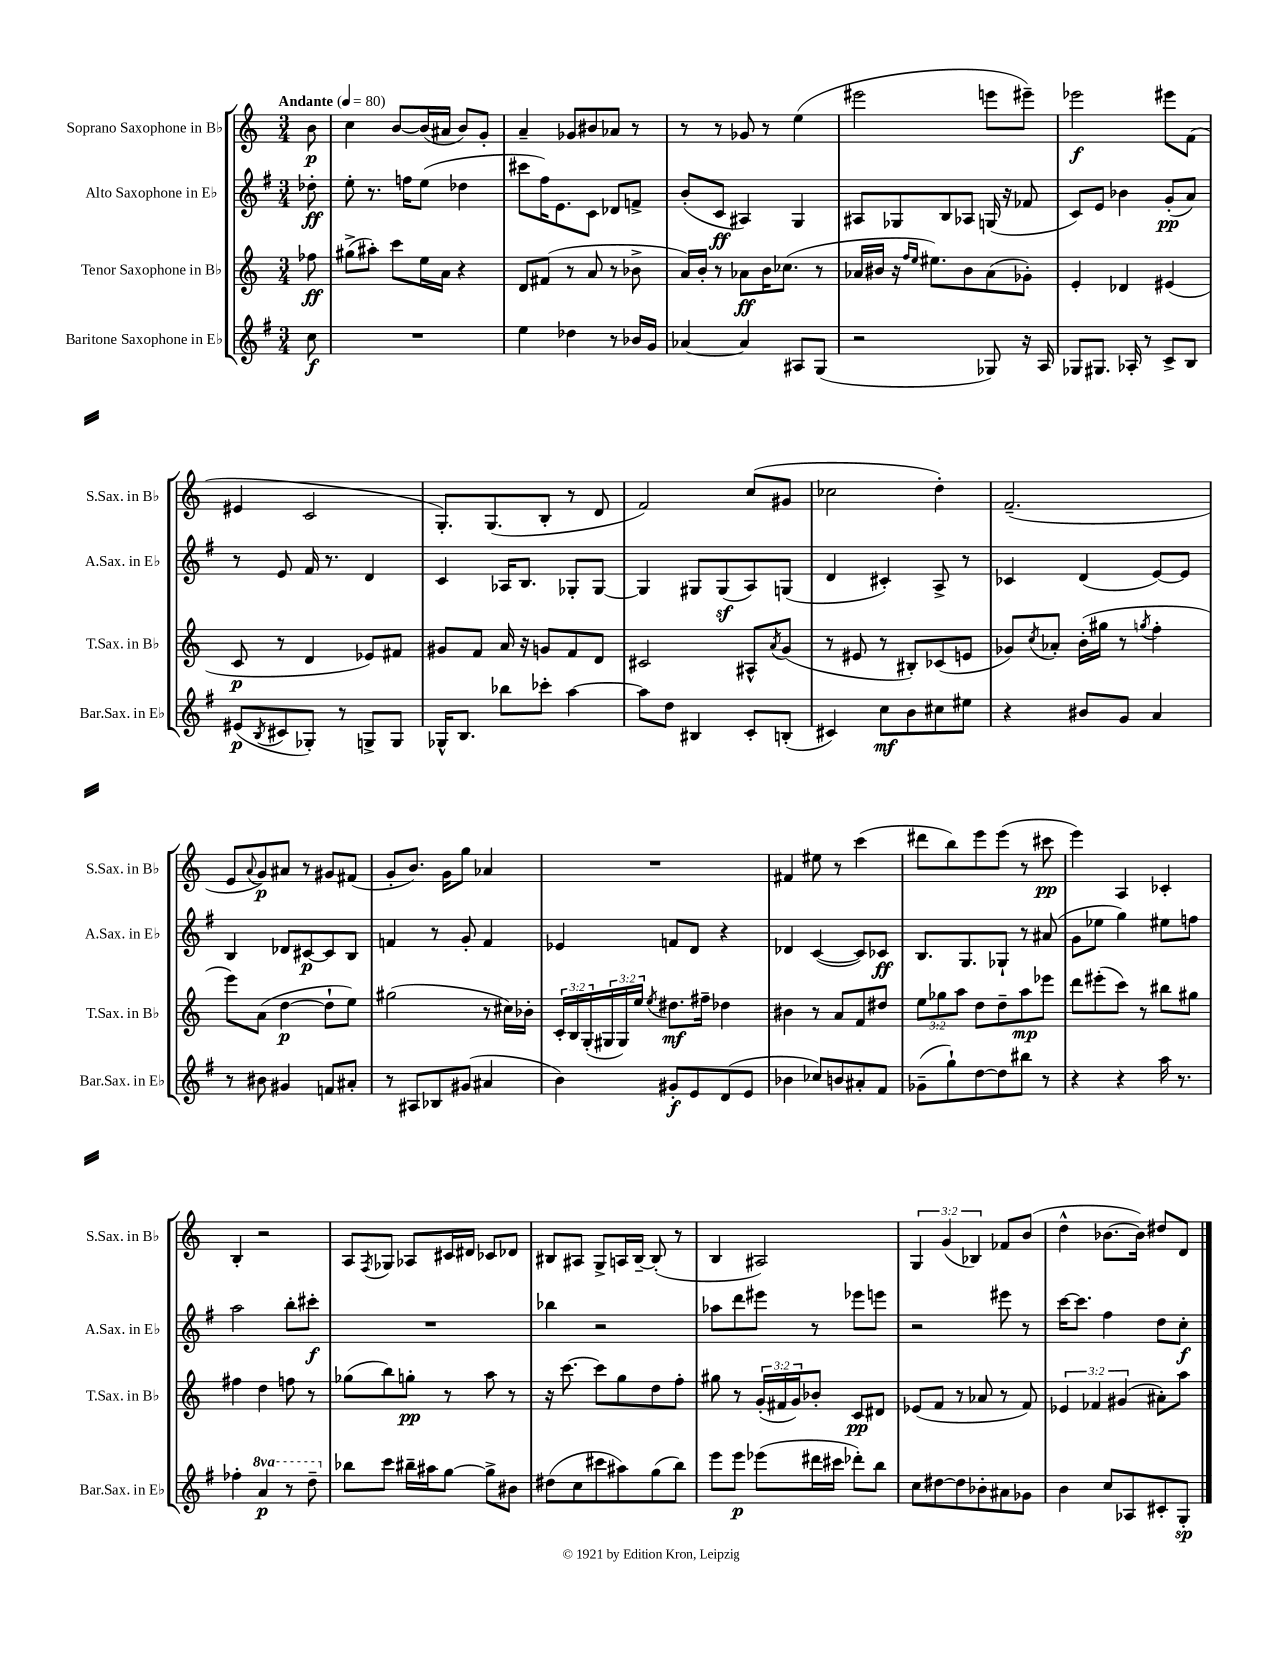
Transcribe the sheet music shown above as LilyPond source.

<<
\new StaffGroup <<
\new Staff = "s0" \with { instrumentName = "Soprano Saxophone in Bb" shortInstrumentName = "S.Sax. in Bb" } {
    \clef treble \key c \major \numericTimeSignature \time 3/4 \override Staff.TupletNumber.text = #tuplet-number::calc-fraction-text \partial 8 \tempo "Andante" 4 = 80
    b'8\p |
    c''4 b'8~ b'16( ais'16 b'8) g'8-. |
    a'4-- ges'8 bis'8 aes'8 r8 |
    r8 r8 ges'8 r8 e''4( |
    eis'''2 e'''8 eis'''8--) |
    ees'''2\f eis'''8 f'8( |
    eis'4 c'2 |
    g8.-.) g8.( b8-. r8 d'8 |
    f'2) c''8( gis'8 |
    ces''2 d''4-.) |
    f'2.--( |
    e'8 \appoggiatura { a'8 } g'8\p) ais'8 r8 gis'8 fis'8( |
    g'8-. b'8.) g'16 g''8 aes'4 |
    R2. |
    fis'4 eis''8 r8 c'''4( |
    dis'''8 b''8) e'''8 e'''8( r8 cis'''8\pp |
    e'''4) a4 ces'4-. |
    b4-. r2 |
    a8 \acciaccatura { f8 } ges8 aes8 cis'16 dis'16 ces'8 des'8 |
    bis8 ais8 g8-> a16 bis16~-- bis8-.( r8 |
    b4 ais2) |
    \tuplet 3/2 { g4 g'4( bes4) } fes'8 b'8( |
    d''4-^ bes'8.~ bes'16) dis''8 d'8 \bar "|." |
}
\new Staff = "s1" \with { instrumentName = "Alto Saxophone in Eb" shortInstrumentName = "A.Sax. in Eb" } {
    \clef treble \key g \major \numericTimeSignature \time 3/4 \partial 8
    des''8-.\ff |
    e''8-. r8. f''16 e''8( des''4 |
    cis'''8 fis''16) e'8. c'8 des'8 f'8-> |
    b'8-.( c'8\ff ais4) g4 |
    ais8 ges8 b8 aes8 g16( r16 fes'8 |
    c'8) e'8 bes'4 g'8-.\pp( a'8) |
    r8 e'8 fis'16 r8. d'4 |
    c'4 aes16 b8. ges8-. ges8~ |
    ges4 gis8 gis8\sf( a8) g8( |
    d'4 cis'4-.) a8-> r8 |
    ces'4 d'4( e'8~) e'8 |
    b4 des'8 cis'8~\p cis'8 b8 |
    f'4 r8 g'8-. f'4 |
    ees'4 f'8 d'8 r4 |
    des'4 c'4~( c'8) ces'8\ff |
    b8. g8. ges8-! r8 ais'8( |
    g'8 ees''8 g''4) eis''8 f''8 |
    a''2 b''8-. cis'''8-.\f |
    R2. |
    bes''4 r2 |
    aes''8 d'''8 eis'''8 r8 ees'''8 e'''8 |
    r2 eis'''8 r8 |
    c'''16~ c'''8. fis''4 d''8 c''8-.\f \bar "|." |
}
\new Staff = "s2" \with { instrumentName = "Tenor Saxophone in Bb" shortInstrumentName = "T.Sax. in Bb" } {
    \clef treble \key c \major \numericTimeSignature \time 3/4 \override Staff.TupletNumber.text = #tuplet-number::calc-fraction-text \partial 8
    fes''8\ff |
    gis''8->( ais''8-.) c'''8 e''16 a'16 r4 |
    d'8 fis'8( r8 a'8 r8 bes'8-> |
    a'16) b'16-. r8 aes'8\ff b'16 ces''8.( r8 |
    aes'16 bis'16 r16 \grace { f''16 e''16 } eis''8.) bis'8 aes'8( ges'8-.) |
    e'4-. des'4 eis'4( |
    c'8\p r8 d'4 ees'8) fis'8 |
    gis'8 f'8 a'16 r16 g'8 f'8 d'8 |
    cis'2 ais8-^ \acciaccatura { a'8 } g'8( |
    r8 eis'8 r8 bis8-.) ces'8( e'8 |
    ges'8) \acciaccatura { c''8 } aes'8-. b'16-.( gis''16 r8 \acciaccatura { g''8 } f''4-. |
    e'''8) a'8( d''4~\p d''8-! e''8) |
    gis''2( r8 cis''16) bes'16-. |
    \tuplet 3/2 { c'16-. b16 g16-.( } \tuplet 3/2 { gis16 gis16) e''16 } \acciaccatura { e''8 } dis''8.\mf fis''16-- des''4 |
    bis'4 r8 a'8 f'8 dis''8 |
    \tuplet 3/2 { e''8 ges''8 a''8 } d''8 d''8-- a''8\mp ees'''8 |
    d'''8 eis'''8-.( c'''8) r8 bis''8 gis''8 |
    fis''4 d''4 f''8 r8 |
    ges''8( b''8) g''8-.\pp r8 a''8 r8 |
    r16 c'''8.~ c'''8 g''8 d''8 f''8-. |
    gis''8 r8 \tuplet 3/2 { g'16-.( fis'16 g'16) } bes'8-. c'8\pp dis'8 |
    ees'8( f'8 r8 aes'8 r8 f'8) |
    \tuplet 3/2 { ees'4 fes'4 gis'4( } ais'8-.) a''8 \bar "|." |
}
\new Staff = "s3" \with { instrumentName = "Baritone Saxophone in Eb" shortInstrumentName = "Bar.Sax. in Eb" } {
    \clef treble \key g \major \numericTimeSignature \time 3/4 \set Staff.ottavationMarkups = #ottavation-simple-ordinals \partial 8
    c''8\f |
    R2. |
    e''4 des''4 r8 bes'16 g'16 |
    aes'4~ aes'4 ais8 g8( |
    r2 ges8) r16 a16 |
    ges8 gis8. aes16-. r8 c'8-> b8 |
    eis'8\p( \acciaccatura { b8 } cis'8 ges8-.) r8 g8-> g8 |
    ges16-^ b8. bes''8 ces'''8-. a''4~ |
    a''8 d''8 bis4 c'8-. b8-.( |
    cis'4) c''8\mf b'8 cis''8 eis''8 |
    r4 bis'8 g'8 a'4 |
    r8 bis'8 gis'4 f'8 ais'8-. |
    r8 ais8 bes8 gis'8( ais'4 |
    b'4) gis'8-.\f e'8 d'8( e'8 |
    bes'4 ces''8) b'8 ais'8-. fis'8 |
    ges'8--( g''8-!) d''8~ d''8 bis''8 r8 |
    r4 r4 a''16 r8. |
    fes''4-. \ottava #1 a''4\p r8 d'''8-- \ottava #0 |
    bes''8 c'''8 bis''16-- ais''16 g''8~ g''8-> bis'8 |
    dis''8( c''8 cis'''8 ais''8) g''8( b''8) |
    e'''8 e'''8\p ees'''8( dis'''16 cis'''16 des'''8-.) b''8 |
    c''8 dis''8~ dis''8 bes'8-. ais'8 ges'8 |
    b'4 c''8 aes8 cis'8-. g8-.\sp \bar "|." |
}
>>
>>
\layout { \context { \Score \remove "Bar_number_engraver" } }
